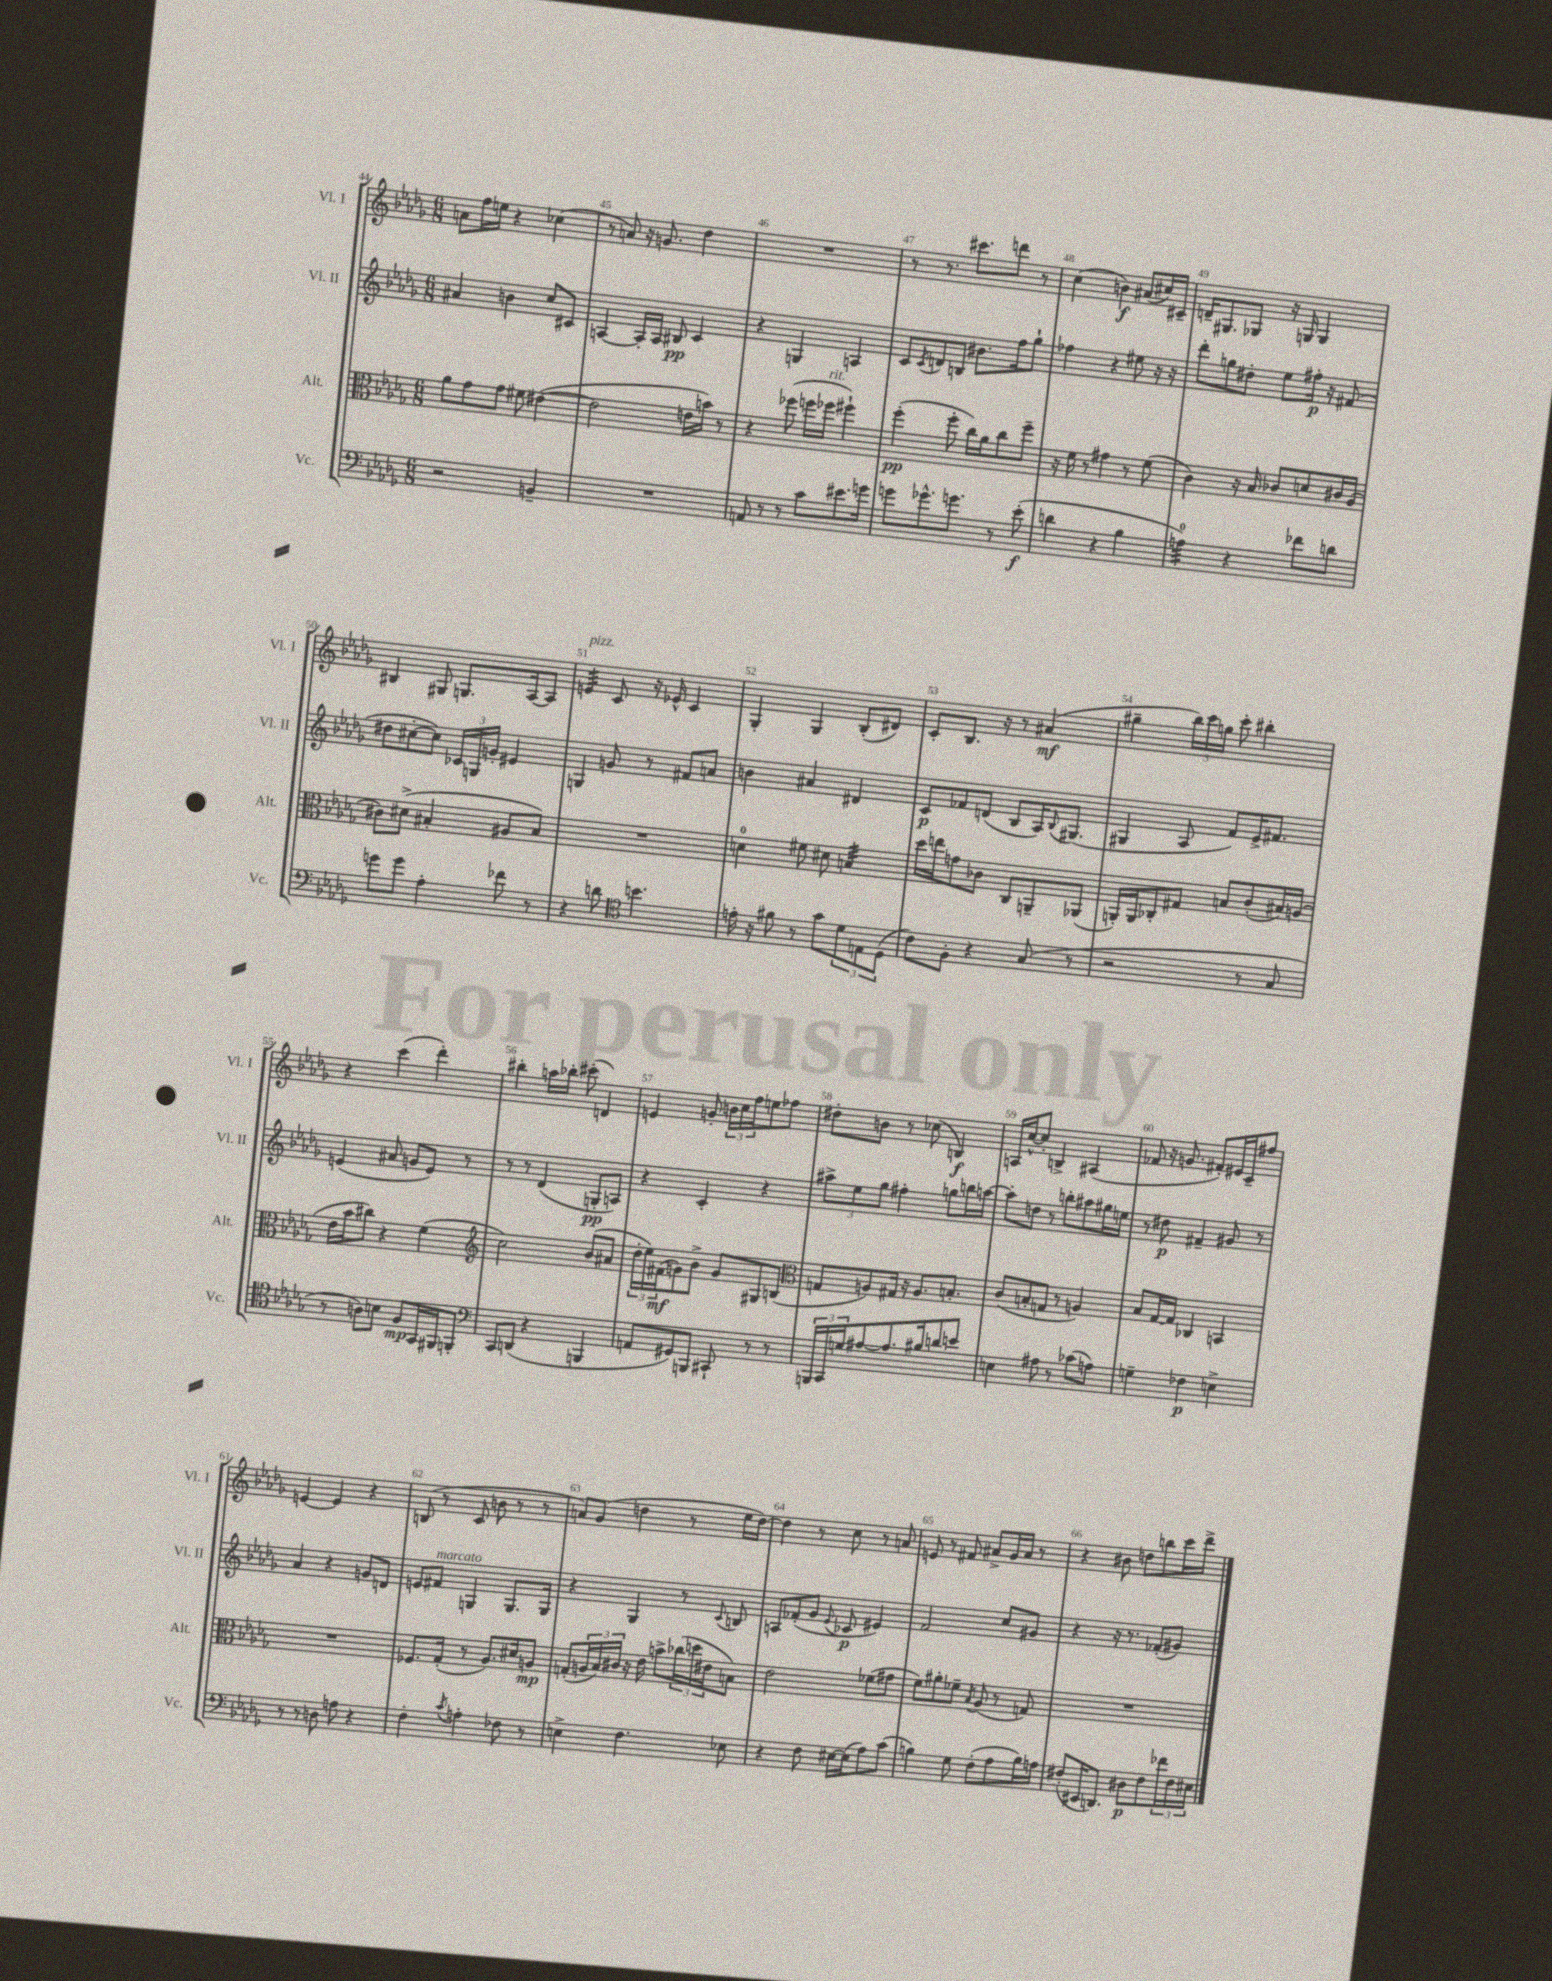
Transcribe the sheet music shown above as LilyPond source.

<<
\new StaffGroup <<
\new Staff = "s0" \with { instrumentName = "Vl. I" shortInstrumentName = "Vl. I" } {
    \clef treble \key des \major \numericTimeSignature \time 6/8
    a'8 f''16 e''16 r4 ces''4( |
    r8 a'8) r16 g'8. des''4 |
    R2. |
    r8 r8. cis'''8. d'''8 r8 |
    c''4( b'4\f) ais'8( cis''16) cis'16-- |
    d'16-- gis8. ges8 r16 g16 g4 |
    bis4 gis8 g8. aes16~ aes8 |
    e'4:32^\markup { \italic "pizz." } c'8 r16 ees'16-^ c'4 |
    ges4-. ges4 bes8-.( dis'8) |
    c'8-. bes8. r16 r8 ais'4\mf( |
    gis''4-- \tuplet 3/2 { bes''16) c'''16 g''16 } c'''8-. bis''4-. |
    r4 c'''4( des'''4-.) |
    bis''4-. a''16 bes''16-. cis'''8-.( d'4) |
    e'4 g'8-. \tuplet 3/2 { b'16 c''16 f''16 } e''8 fes''8 |
    dis''8-. b'8 r8 ces''8( b4\f) |
    a16 c''16~-^ c''8-. b4-> ais4( |
    fes'8 r16 g'8. fis'8-.) eis'16 c'16-- fis''8 |
    e'4~ e'4 r4 |
    b8( r8 c'8 b'8 r8 r8 |
    a'8) ges'8( d''4 r8 ees''16 d''16~) |
    d''4 r8 c''8 r8 a'8 |
    e'8 r8 fis'8 ais'8-> ges'16 ais'16 r8 |
    r4 bis'8 d''8 b''8 c'''16 des'''16-> \bar "|." |
}
\new Staff = "s1" \with { instrumentName = "Vl. II" shortInstrumentName = "Vl. II" } {
    \clef treble \key des \major \numericTimeSignature \time 6/8
    ais'4 b'4 c''8 cis'8 |
    a4~ a16-. a16 bis8\pp c'4 |
    r4 g4 a4 |
    c'8 \acciaccatura { c'8 } d'8 b8 bis'8. f''16 ges''8-! |
    fes''4 r4 eis''8 r16 r16 |
    des'''8-. g''8 dis''8-. ees''8 fis''16-.\p r16 fis'8( |
    dis''8 cis''8~-. cis''8) \tuplet 3/2 { ces'16 g16 g'16-. } eis'4 |
    g4 g'8 r8 fis'8 a'8 |
    b'4 ais'4 dis'4 |
    c'8\p fes'8 d'8( bes8 aes16) \appoggiatura { bes8 } gis8.( |
    gis4 aes8 f'8) ees'16-> fis'8. |
    e'4( ais'8 g'8 e'8) r8 |
    r8 r8 des'4( g8-.\pp a8) |
    r4 c'4-. r4 |
    \tuplet 3/2 { ais''8-> ees''8 ges''8 } fis''4-. g''8 b''16 a''16~ |
    a''8-. d''8 r8 b''8-. ais''8 gis''16 e''16 |
    r8 dis''8\p fis'4-- gis'8 r8 |
    aes'4 r4 g'8 d'8 |
    e'8 fis'8^\markup { \italic "marcato" } g4 g8. g16 |
    r4 ges4 r8 \appoggiatura { c'8 } b8 |
    a8 fes'8-.( ges'8 \appoggiatura { ees'8 } ces'8\p eis'4) |
    f'2 c''8 gis'8 |
    r4 r16 r8. fes'8-.( gis'8) \bar "|." |
}
\new Staff = "s2" \with { instrumentName = "Alt." shortInstrumentName = "Alt." } {
    \clef alto \key des \major \numericTimeSignature \time 6/8
    aes'8 ges'8 ges'8 fis'8 eis'4~( |
    eis'2 e'16 b'16) r8 |
    r4 fes''8( f''16 fes''16^\markup { \italic "rit." } fis''4-!) |
    f''4-.\pp( f''8-. c''16) aes'16 c''8 f''8-- |
    r16 f'16 r8 gis'4 r8 f'8( |
    c'4) r16 bes16 ces'8 d'8 cis'16 aes16( |
    cis'8) dis'8->( bis4-. ais8 bis8) |
    R2. |
    d'4-0 fis'8 dis'8 b4:32 |
    des''16 e''16 g'8 ces'8 c8 a,8-- aes,8( |
    a,16-.) a,16 ces8-. gis8 b8 c'8-.( bis16) a16( |
    ees'16 bes'16 cis''8) r4 f'4( |
    \clef treble c''2) bes'8( ais'8 |
    \tuplet 3/2 { des''16-. ees''16) fis'16\mf( } g'8) bes'8-> g'8 gis8 b8( |
    \clef alto g8 a8) gis16 r16 a8. b8.-. |
    c'8( b8-. g8 r8 a4) |
    bes8 ges16~ ges16 ces4 b,4 |
    R2. |
    fes8. ges16-.( r8 aes8.) dis'16 a8\mp |
    g8-.( \tuplet 3/2 { a16 bes16) cis'16 } r16 ees'16 b'8-> \tuplet 3/2 { ces''16( d''16 eis'16 } b8) |
    ees'2 fes'8( gis'8 |
    f'8) ais'8-. fes'8-- \acciaccatura { bes8 } aes8( r8 g8) |
    R2. \bar "|." |
}
\new Staff = "s3" \with { instrumentName = "Vc." shortInstrumentName = "Vc." } {
    \clef bass \key des \major \numericTimeSignature \time 6/8
    r2 b,4-- |
    R2. |
    a,8 r8 r8 c'8 eis'8. g'16 |
    g'8 ges'8.-^ g'8. r8 ees'8-.\f( |
    d'4 r4 bes4 |
    a4:32-0) r4 fes'8 d'8 |
    g'8 g'8 aes4-. fes'8 r8 |
    r4 d'8 \clef tenor b'4. |
    e'16-. r16 fis'8 r8 ges'8 \tuplet 3/2 { des'8 e8 des8( } |
    c'8) f8-. r4 ges8( r8 |
    r2 r8 ges8 |
    r8 a8) b8 f8\mp ges,16 fis,16 f,8-. |
    \clef bass c,8 d,8( r4 b,,4 |
    a,8 gis,8) b,,8 cis,8-! r8 r8 |
    \tuplet 3/2 { b,,16 c,16 g16 } ais8~ ais8. bis16 d'8 e'8 |
    e4 ais8 r8 ces'8( a8) |
    g4-- fes4\p e4-> |
    r8 r8 d8 a8 r4 |
    f4-. \acciaccatura { c'8 } a4-. fes8 r8 |
    e4-> f4. ees8 |
    r4 f8 eis16~ eis16( aes8) c'8( |
    b4) ges8 f8-.( aes8 b16) a16 |
    fis8-.( eis,16 d,8.) dis8\p fis8 \tuplet 3/2 { fes'16 fis16 eis16 } \bar "|." |
}
>>
>>
\layout { \context { \Score currentBarNumber = #44 \override BarNumber.break-visibility = ##(#f #t #t) barNumberVisibility = #all-bar-numbers-visible } }
